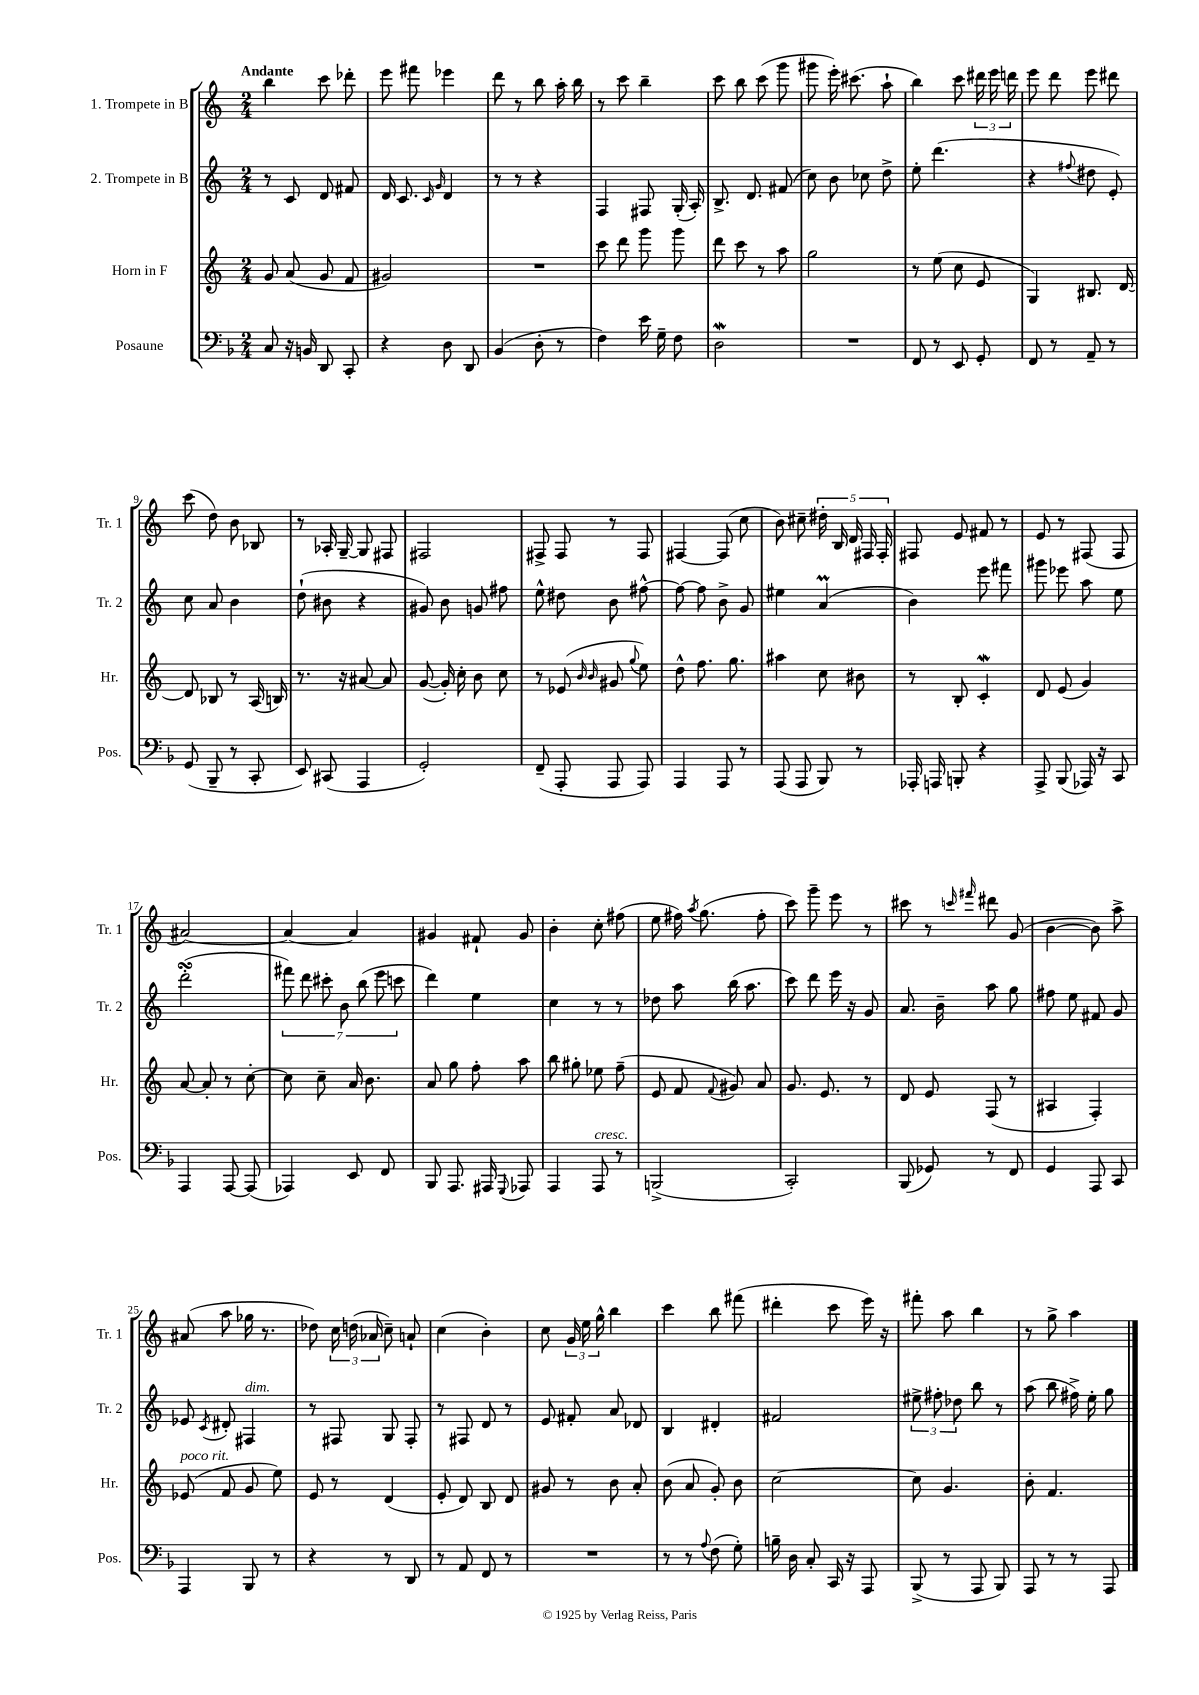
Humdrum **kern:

**kern	**kern	**kern	**kern
*staff4	*staff3	*staff2	*staff1
*clefF4	*clefG2	*clefG2	*clefG2
*k[b-]	*k[]	*k[]	*k[]
*M2/4	*M2/4	*M2/4	*M2/4
8C	8g	8r	4bb
16r	(8a	8c	.
16BB	.	.	.
8DD	8g	8d	8ccc
8CC'	8f	8f#	8ddd-'
=	=	=	=
4r	2g#)	16d	8eee
.	.	8.c	.
.	.	.	8fff#
.	.	16qqc	.
.	.	16qqg	.
8D	.	4d	4eee-
8DD	.	.	.
=	=	=	=
(4BB-	2r	8r	8ddd
.	.	8r	8r
8D'	.	4r	8bb
8r	.	.	16aa'
.	.	.	16bb
=	=	=	=
4F)	8ccc	4F	8r
.	8ddd	.	8ccc
16e	8ggg	8F#	4bb~
16G~	.	.	.
8F	8ggg	(16G'	.
.	.	16A')	.
=	=	=	=
2D	8ddd	8.B^	8ccc
.	8ccc	.	8bb
.	.	8.d	.
.	8r	.	(8ccc
.	8aa	(8f#	8ggg
=	=	=	=
2r	2gg	8cc)	8ggg#
.	.	8b	16eee')
.	.	.	(8.ccc#
.	.	8cc-	.
.	.	8dd^	8aa`
=	=	=	=
8FF	8r	8ee'	4bb)
8r	(8ee	(4.ddd	.
8EE	8cc	.	8ccc
8GG'	8e	.	24ddd#
.	.	.	24eee
.	.	.	24ddd
=	=	=	=
8FF	4G)	4r	8eee
8r	.	.	8ddd
.	.	8qqff#	.
8AA~	8.B#	8dd#	8eee
8r	.	8e')	8ddd#
.	[16d	.	.
=	=	=	=
(8GG	8d]	8cc	(8ccc
8BBB-~	8B-	8a	8dd)
8r	8r	4b	8b
8CC'	(16A	.	8B-
.	16B)	.	.
=	=	=	=
8EE)	8.r	(8dd`	8r
(8CC#	.	8b#	16A-'
.	16r	.	[16G~
4AAA	[8a#	4r	8G]
.	8a#]	.	8F#
=	=	=	=
2GG')	([8g	8g#)	2F#
.	16g'])	8b	.
.	16cc'	.	.
.	8b	8g	.
.	8cc	8ff#	.
=	=	=	=
(8FF~	8r	8ee^^	8F#^
8AAA'	(8e-	8dd#	8F#
.	16qqb	.	.
.	16qqb	.	.
8AAA	8g#	8b	8r
.	8qqgg	.	.
8AAA)	8ee)	[8ff#^^	8F#
=	=	=	=
4AAA	8dd^^	8ff#_	[4F#
.	8.ff	8ff#]	.
8AAA	.	8b^	(8F#]
.	8.gg	.	.
8r	.	8g	8cc
=	=	=	=
(8AAA	4aa#	4ee#	8b)
8AAA	.	.	8cc#~
8BBB-)	8cc	(4a	20dd#'
.	.	.	20B
.	.	.	20d
8r	8b#	.	.
.	.	.	20F#
.	.	.	20F#'
=	=	=	=
16AAA-'	8r	4b)	8F#
16AAA	.	.	.
8BBB'	8B'	.	8e
4r	4c'	8eee	8f#
.	.	8fff#	8r
=	=	=	=
8AAA^	8d	8ggg#	8e
(8BBB-	(8e	8eee-	8r
16AAA-)	4g)	8aa	(8F#
16r	.	.	.
8CC	.	8ee	8F#
=	=	=	=
4AAA	[8a	(2ddd'	[2a#)
.	8a']	.	.
[8AAA	8r	.	.
(8AAA]	[8cc'	.	.
=	=	=	=
4AAA-)	8cc]	14fff#)	4a#_
.	.	14ddd	.
.	8cc~	.	.
.	.	14ccc#'	.
.	.	14b	.
8EE	16a	.	4a#]
.	.	(14bb	.
.	8.b	.	.
.	.	14eee	.
8FF	.	.	.
.	.	14ccc	.
=	=	=	=
8BBB-	8a	4ddd)	4g#
8.AAA	8gg	.	.
.	8ff'	4ee	8f#`
16AAA#	.	.	.
8qqGGG	.	.	.
8AAA-	8aa	.	8g#
=	=	=	=
4AAA	8bb	4cc	4b'
.	8gg#'	.	.
8AAA	8ee-	8r	8cc'
8r	(8ff~	8r	(8ff#
=	=	=	=
(2BBB^	8e	8dd-	8ee
.	8f	8aa	16ff#)
.	.	.	8qaa
.	.	.	(8.gg
.	8qqf	.	.
.	8g#)	(16bb	.
.	.	8.aa	.
.	8a	.	8ff#'
=	=	=	=
2CC')	8.g	8ccc)	8ccc)
.	.	8ddd	8ggg~
.	8.e	.	.
.	.	16eee	8eee
.	.	16r	.
.	8r	8g	8r
=	=	=	=
(8BBB-	8d	8.a	8ccc#
8GG-)	8e	.	8r
.	.	16b~	.
.	.	.	16qqccc
.	.	.	16qqfff#
8r	(8F	8aa	8ddd#
8FF	8r	8gg	(8g
=	=	=	=
4GG	4A#	8ff#	[4b
.	.	8ee	.
8AAA	4F')	8f#	8b])
8CC	.	8g	8aa^
=	=	=	=
4AAA	(8e-	8e-	(8a#
.	.	8qc	.
.	8f	8d#'	8aa
8BBB-	8g	4F#	16gg-
.	.	.	8.r
8r	8ee)	.	.
=	=	=	=
4r	8e	8r	8dd-)
.	8r	8F#	24cc
.	.	.	(24dd
.	.	.	24a-
8r	(4d	8G	8cc~)
8DD	.	8F#'	8a`
=	=	=	=
8r	8e'	8r	(4cc
8AA	8d)	8F#	.
8FF	8B	8d	4b')
8r	8d	8r	.
=	=	=	=
2r	8g#	8e	8cc
.	8r	8f#'	24g
.	.	.	24ee
.	.	.	24gg^^
.	8b	8a	4bb
.	8a'	8d-	.
=	=	=	=
8r	(8b	4B	4ccc
8r	8a	.	.
8qqA	.	.	.
(8F	8g')	4d#'	8bb
8G')	8b	.	(8fff#
=	=	=	=
16B~	[2cc	2f#	4ddd#'
16D	.	.	.
8C'	.	.	.
16CC	.	.	8ccc
16r	.	.	.
8AAA	.	.	16eee)
.	.	.	16r
=	=	=	=
(8BBB-^	8cc]	12ee#^	8fff#'
.	.	12ff#'	.
8r	4.g	.	8aa
.	.	12dd-	.
8AAA	.	8bb	4bb
8BBB-)	.	8r	.
=	=	=	=
8AAA	8b'	(8aa	8r
8r	4.f	8bb	8gg^
8r	.	16ff#^)	4aa
.	.	16ee'	.
8AAA	.	8gg	.
==	==	==	==
*-	*-	*-	*-
